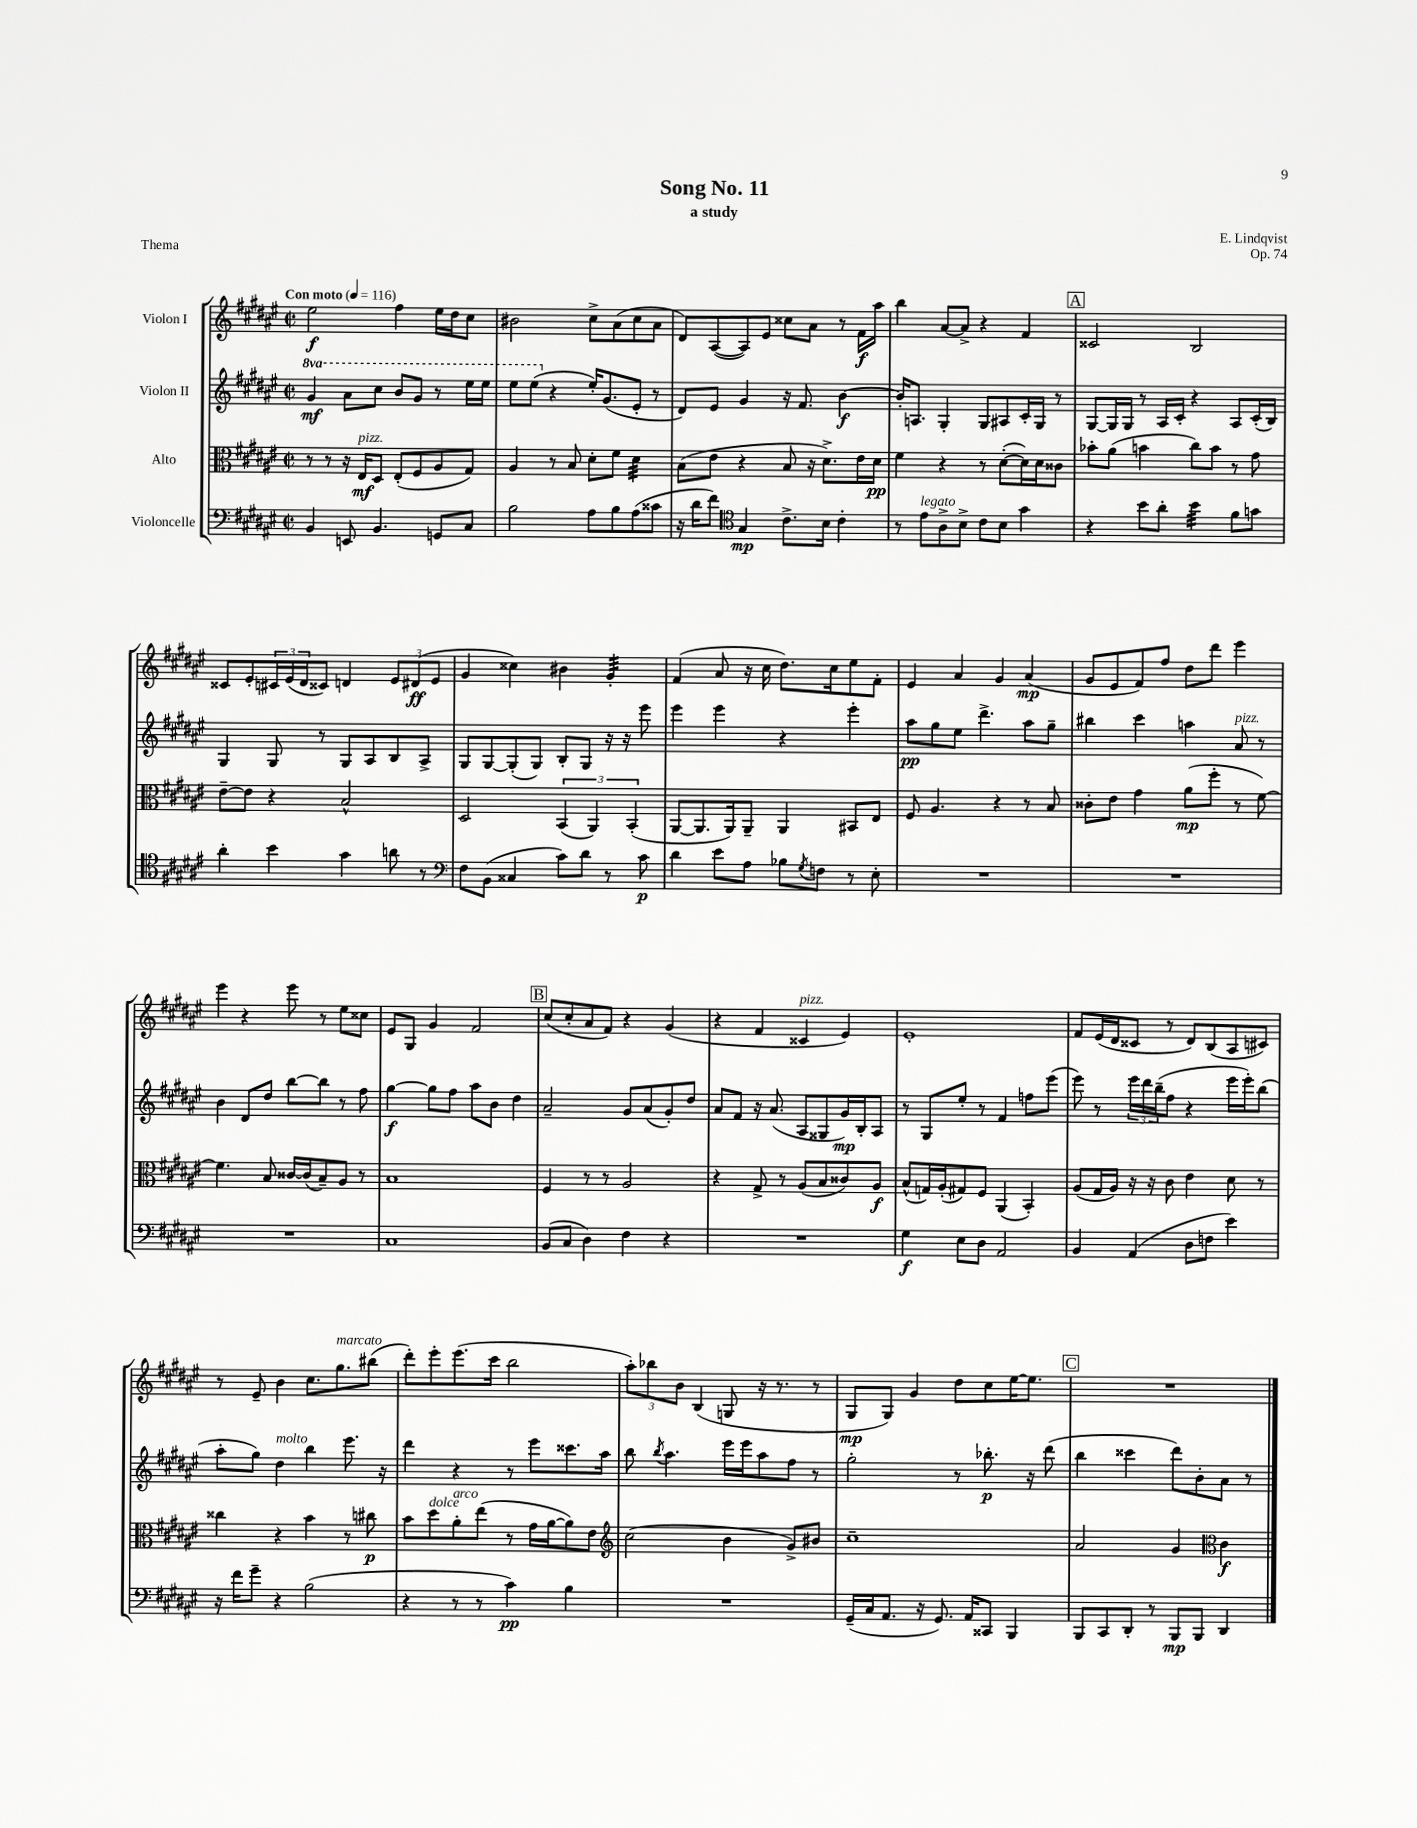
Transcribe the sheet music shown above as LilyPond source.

\header { title = "Song No. 11" composer = "E. Lindqvist" subtitle = "a study" opus = "Op. 74" piece = "Thema" }
<<
\new StaffGroup <<
\new Staff = "s0" \with { instrumentName = "Violon I" } {
    \clef treble \key fis \major \defaultTimeSignature \time 2/2 \tempo "Con moto" 4 = 116
    eis''2\f fis''4 eis''16 dis''16 cis''8 |
    bis'2 cis''8-> ais'8( cis''8 ais'8 |
    dis'8) ais8~( ais8) eis'8 cisis''8 ais'8 r8 fis'16\f ais''16 |
    b''4 ais'8~ ais'8-> r4 fis'4 |
    \mark \markup { \box "A" } cisis'2 b2 |
    cisis'8 eis'8-. \tuplet 3/2 { cis'16 eis'16( dis'16 } cisis'8) d'4 \tuplet 3/2 { eis'8 dis'8\ff( eis'8 } |
    gis'4 cisis''4) bis'4 gis'4:32-. |
    fis'4( ais'8 r16 cis''16 dis''8.) cis''16 eis''8 fis'8-. |
    eis'4 ais'4 gis'4 ais'4\mp( |
    gis'8 eis'8 fis'8) fis''8 dis''8 dis'''8 eis'''4 |
    eis'''4 r4 eis'''8 r8 eis''8 cisis''8 |
    eis'8 gis8 gis'4 fis'2 |
    \mark \markup { \box "B" } cis''8( cis''8-. ais'8 fis'8) r4 gis'4( |
    r4 fis'4 cisis'4^\markup { \italic "pizz." } eis'4) |
    eis'1-. |
    fis'8 eis'16( dis'16 cisis'8 r8 dis'8) b8( ais8 cis'8) |
    r8 eis'8-- b'4 cis''8. gis''8.^\markup { \italic "marcato" } bis''8( |
    dis'''8-.) eis'''8-. eis'''8.( cis'''16 b''2 |
    \tuplet 3/2 { ais''8-.) bes''8 b'8 } b4( g8 r16 r8. r8 |
    gis8\mp gis8) gis'4 dis''8 cis''8 eis''16~ eis''8. |
    \mark \markup { \box "C" } R1 \bar "|." |
}
\new Staff = "s1" \with { instrumentName = "Violon II" } {
    \clef treble \key fis \major \defaultTimeSignature \time 2/2 \set Staff.ottavationMarkups = #ottavation-simple-ordinals
    \ottava #1 gis''4\mf ais''8 cis'''8 b''8 gis''8 r8 eis'''16 eis'''16 |
    eis'''8 eis'''8( \ottava #0 r4 eis''16-.) gis'8.( eis'8-. r8 |
    dis'8) eis'8 gis'4 r16 fis'8. b'4~\f |
    b'16-. a8. gis4-. gis8 ais8 cis'16-. gis16 r8 |
    \mark \markup { \box "A" } gis8~ gis16 gis16 r8 ais16 cis'16-. r4 ais8 cis'16-.( b16) |
    gis4 gis8 r8 gis8 ais8 b8 ais8-> |
    gis8 gis8~ gis8-.( gis8) b8-. gis8 r16 r16 eis'''8 |
    eis'''4 eis'''4 r4 eis'''4-. |
    ais''8\pp gis''8 eis''8 dis'''4.-> ais''8 gis''8-- |
    bis''4 cis'''4 a''4 ais'8^\markup { \italic "pizz." } r8 |
    b'4 dis'8 dis''8 b''8~ b''8 r8 fis''8 |
    gis''4~\f gis''8 fis''8 ais''8 b'8 dis''4 |
    \mark \markup { \box "B" } ais'2-- gis'8 ais'8( gis'8-.) dis''8 |
    ais'8 fis'8 r16 ais'8.( ais8 gisis8 gis'16\mp) b16-. ais8 |
    r8 gis8 eis''8-. r8 fis'4 f''8 eis'''8( |
    eis'''8) r8 \tuplet 3/2 { eis'''16 dis'''16 b''16--( } fis''8 r4 eis'''16 eis'''16-.) b''8( |
    ais''8-. gis''8) dis''4^\markup { \italic "molto" } b''4 eis'''8. r16 |
    dis'''4 r4 r8 eis'''8 cisis'''8. ais''16 |
    b''8 \acciaccatura { b''8 } ais''4. eis'''16 eis'''16 ais''8 fis''8 r8 |
    gis''2-. r8 bes''8.-.\p r16 dis'''8( |
    \mark \markup { \box "C" } b''4 cisis'''4 dis'''8) b'8-. ais'8 r8 \bar "|." |
}
\new Staff = "s2" \with { instrumentName = "Alto" } {
    \clef alto \key fis \major \defaultTimeSignature \time 2/2
    r8 r8 r16 eis16\mf^\markup { \italic "pizz." } dis8 eis8-.( fis8 ais8 gis8) |
    ais4 r8 b8 dis'8-. fis'8 dis'4:32 |
    b8( eis'8 r4 b8 r16 dis'8.->) eis'16 dis'16\pp |
    fis'4 r4 r8 dis'8~-.( dis'16) dis'16 cisis'8 |
    \mark \markup { \box "A" } bes'8-. ais'8( b'4 cis''8) b'8 r8 gis'8 |
    eis'8~-- eis'8 r4 b2-^ |
    dis2 \tuplet 3/2 { b,4( ais,4) b,4-.( } |
    ais,8~ ais,8. ais,16) ais,8-- ais,4 bis,8 eis8 |
    fis8 ais4. r4 r8 b8 |
    cisis'8-. eis'8 gis'4 ais'8\mp( fis''8-. r8 fis'8~) |
    fis'4. b8 cisis'16~ cisis'16( b8--) ais8 r8 |
    b1 |
    \mark \markup { \box "B" } fis4 r8 r8 ais2 |
    r4 gis8-> r8 ais8( b8 cisis'8) ais8\f |
    b8-^( g16) ais16-.( gis8) fis8 ais,4( b,4-.) |
    ais8( gis16 ais16) r16 r16 cis'8 eis'4 dis'8 r8 |
    cisis''4 r4 b'4 r8 cis''8\p |
    b'8 dis''8^\markup { \italic "dolce" } ais'8-.^\markup { \italic "arco" } eis''8( r8 gis'16 ais'16~ ais'8) eis'8 |
    \clef treble cis''2( b'4 gis'8->) bis'8 |
    cis''1-- |
    \mark \markup { \box "C" } ais'2 gis'4 \clef alto cis'4\f \bar "|." |
}
\new Staff = "s3" \with { instrumentName = "Violoncelle" } {
    \clef bass \key fis \major \defaultTimeSignature \time 2/2
    b,4 e,8 b,4. g,8 cis8 |
    b2 ais8 b8 ais8( cisis'8 |
    r16 dis'16 fis'8) \clef tenor gis4\mp cis'8.-> b16 cis'4-. |
    r8 eis'8^\markup { \italic "legato" } ais8-> b8-> cis'8 b8 gis'4 |
    \mark \markup { \box "A" } r4 b'8 ais'8-. b'4:32 fis'8 g'8 |
    ais'4-. b'4 gis'4 a'8 r8 |
    \clef bass fis8 b,8( cisis4 cis'8) dis'8 r8 cis'8\p |
    dis'4 eis'8 ais8 bes8 \acciaccatura { gis8 } f8 r8 eis8-. |
    R1 |
    R1 |
    R1 |
    cis1 |
    \mark \markup { \box "B" } b,8( cis8 dis4) fis4 r4 |
    R1 |
    gis4\f eis8 dis8 ais,2 |
    b,4 ais,4( dis8 f8 eis'4) |
    r16 fis'16 gis'8-- r4 b2( |
    r4 r8 r8 cis'4\pp) b4 |
    R1 |
    gis,16--( cis16 ais,8. r16 gis,8.) ais,16 cisis,8 b,,4 |
    \mark \markup { \box "C" } b,,8 cis,8 dis,8-. r8 b,,8\mp b,,8 dis,4 \bar "|." |
}
>>
>>
\layout { \context { \Score \remove "Bar_number_engraver" } }
